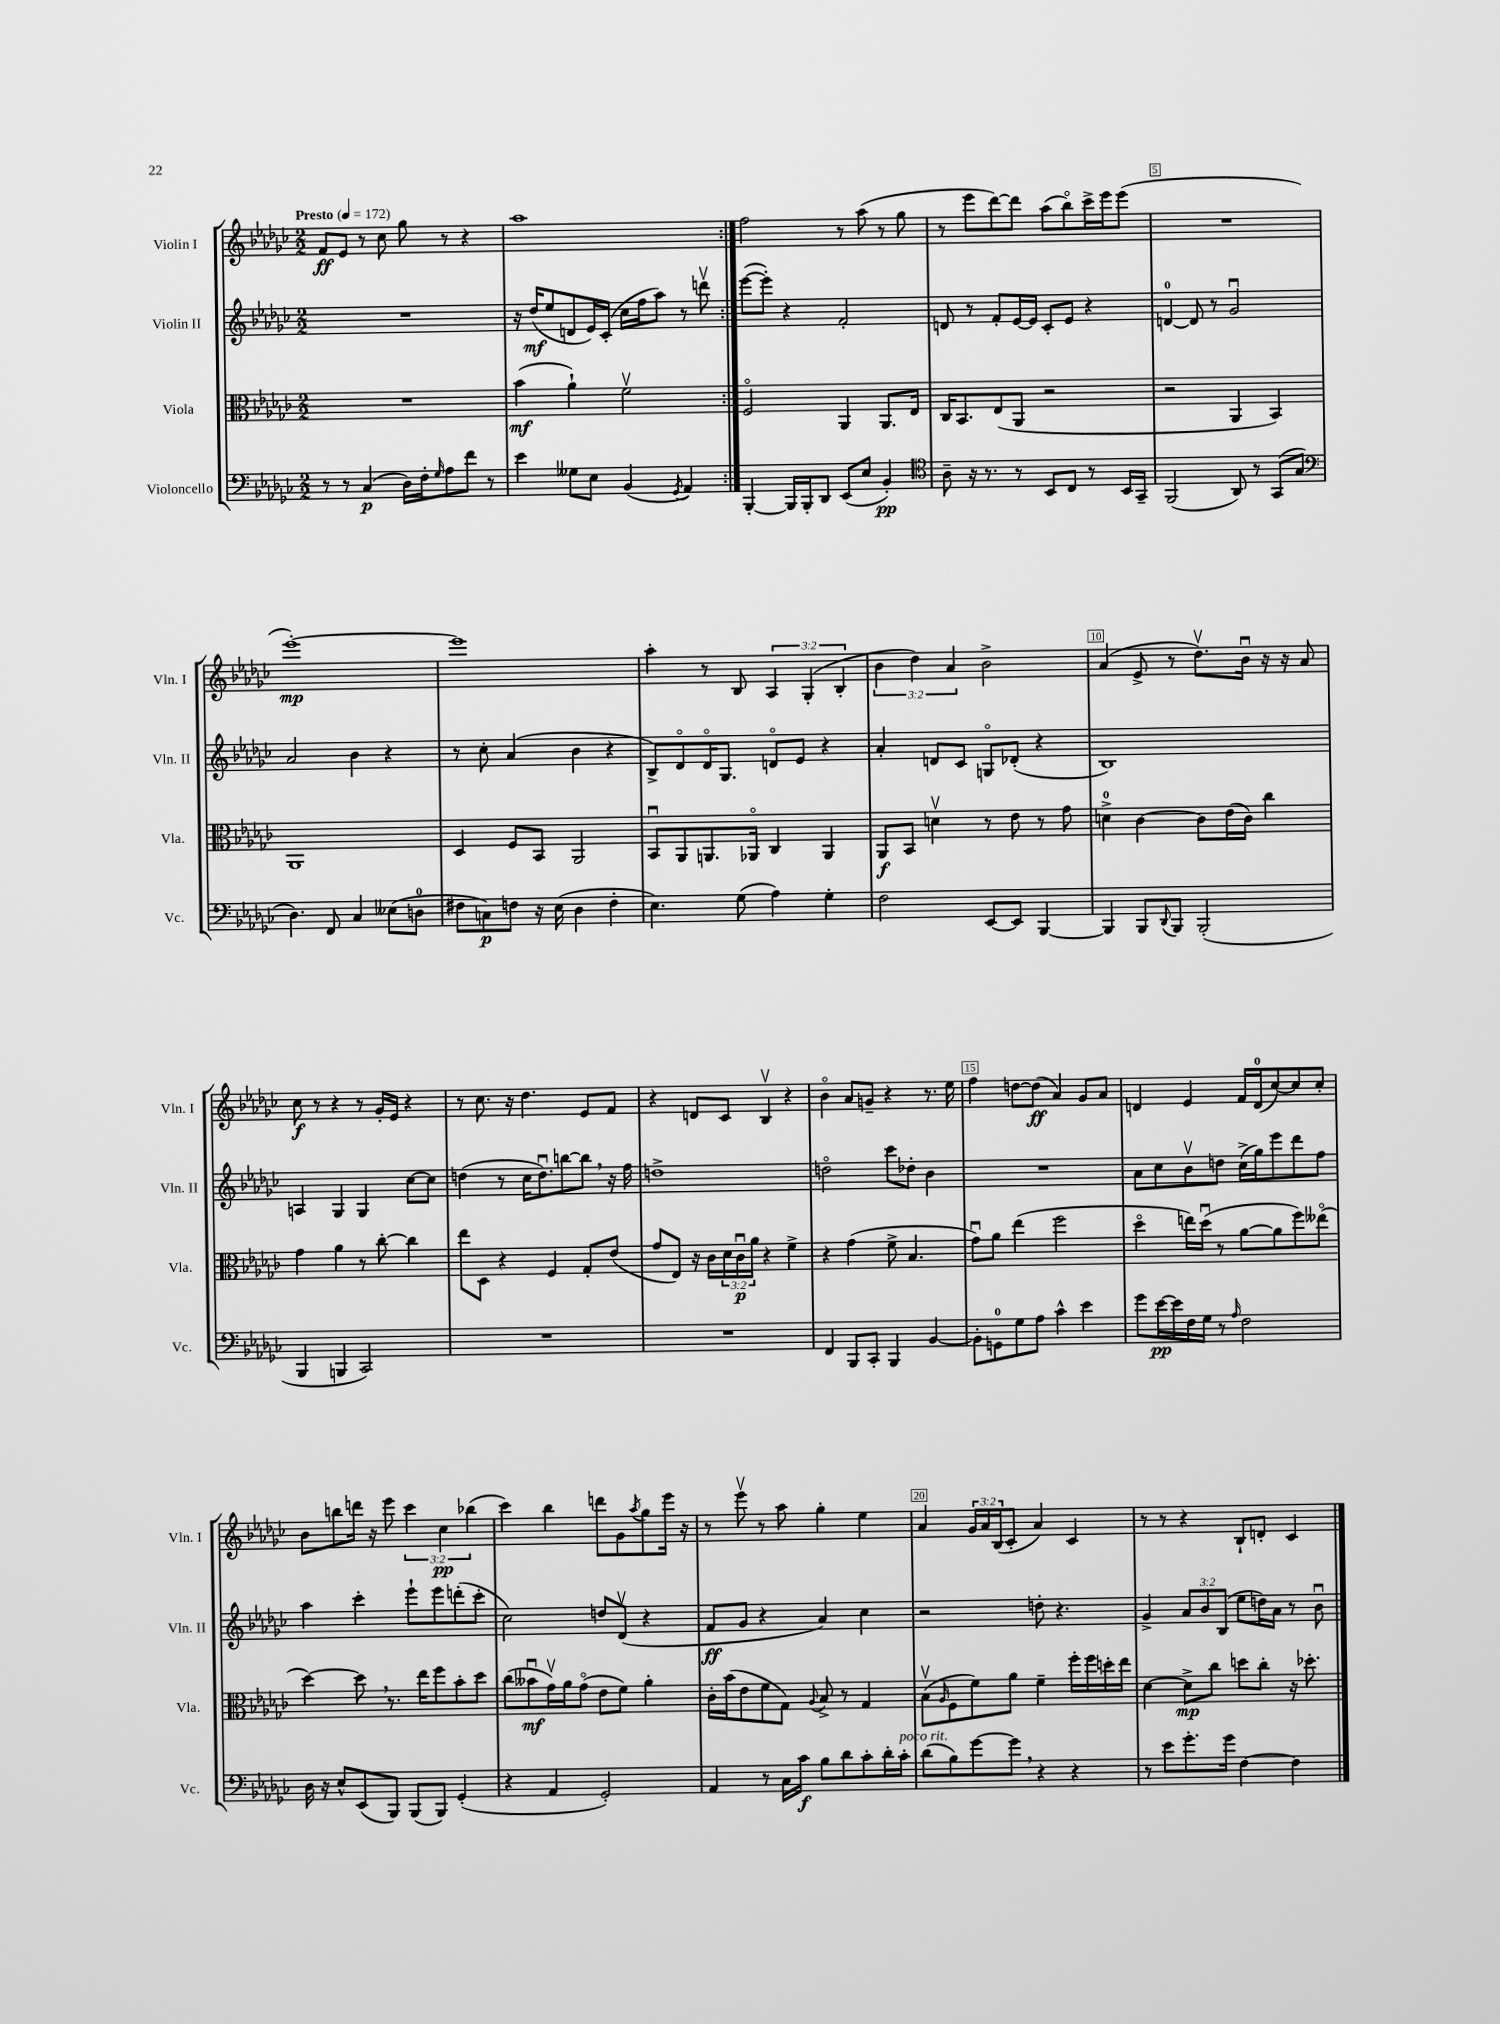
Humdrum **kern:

**kern	**kern	**kern	**kern
*staff4	*staff3	*staff2	*staff1
*clefF4	*clefC3	*clefG2	*clefG2
*k[b-e-a-d-g-c-]	*k[b-e-a-d-g-c-]	*k[b-e-a-d-g-c-]	*k[b-e-a-d-g-c-]
*M2/2	*M2/2	*M2/2	*M2/2
*MM172	*MM172	*MM172	*MM172
8r	1r	1r	8f/L
8r	.	.	8e-/J
(4C-/	.	.	8r
.	.	.	8cc-\
16D-\LL)	.	.	8gg-\
16F'\J	.	.	.
16qqG-/	.	.	.
8A-\	.	.	8r
8f\J	.	.	4r
8r	.	.	.
=	=	=	=
4e-\	(4b-\	16r	1aa-
.	.	(16dd-/LK	.
.	.	8ee-/	.
8G--\L	4a-`\)	8d/	.
8E-\J	.	16e-/L)	.
.	.	(16c-'/JJ	.
(4BB-/	2fv\	16cc-\LL	.
.	.	16ff\J	.
.	.	8aa-\J)	.
8qGG-/	.	.	.
4AA-/)	.	8r	.
.	.	8dddv\	.
=:|!	=:|!	=:|!	=:|!
[4BBB-'/	2Fo/	([8eee-\L	2ff\
.	.	8eee-'\]J)	.
16BBB-/]LL	.	4r	.
16BBB-'/J	.	.	.
8DD-/J	.	.	.
(8EE-/L	4AA-/	2f'/	8r
8E-/J	.	.	(8aa-\
4BB-'/)	8.AA-/L	.	8r
.	.	.	8gg-\
.	16E-/Jk	.	.
=	=	=	=
*clefC4	*	*	*
8A-~\	16C-/LK	8d/	8r
.	8.BB-/	.	.
16r	.	8r	8eee-\L
8.r	.	.	.
.	(8E-/	8f'/L	[8ddd-\)
8r	8AA-/J	[16e-/L	8ddd-\]J
.	.	16e-/]JJ	.
8BB-/L	2r	8c-'/L	(8aa-\L
8C-/J	.	8e-/J	8bb-o\)
8r	.	4r	16ccc-^\L
.	.	.	16eee-\J
16BB-/LL	.	.	(8eee-\J
16GG-~/JJ	.	.	.
=	=	=	=
(2FF/	2r	[4d/	1r
.	.	8d/]	.
.	.	8r	.
8AA-/)	4AA-/	2g-u/	.
8r	.	.	.
(8GG-/L	4BB-/)	.	.
8G-/J	.	.	.
=	=	=	=
*clefF4	*	*	*
4.D-\)	1AA-	2a-/	[1eee-')
8FF/	.	.	.
4C-/	.	4b-\	.
(8E--\L	.	4r	.
8D\J	.	.	.
=	=	=	=
8F#\L	4D-/	8r	1eee-]
8C\)	.	8cc-'\	.
8F\J	8F/L	(4a-/	.
16r	8BB-/J	.	.
(16E-\	.	.	.
4D-\	2AA-/	4b-\	.
4F'\	.	4r	.
=	=	=	=
4.E-\)	8BB-u/L	8B-^/L)	4aa-'\
.	8AA-/	8d-o/	.
.	8.AA/	16d-o/K	8r
.	.	8.G-/J	.
(8G-\	.	.	8B-/
.	16AA-o/Jk	.	.
4A-\)	4C-/	8do/L	6A-/
.	.	8e-/J	.
.	.	.	(6G-'/
4G-'\	4AA-/	4r	.
.	.	.	6B-'/
=	=	=	=
2F\	8AA-/L	4a-'/	6b-\
.	8BB-/J	.	.
.	.	.	6dd-\)
.	4dv\	8d/L	.
.	.	.	6a-/
.	.	8c-/J	.
[8EE-/L	8r	8Go/L	2b-^\
8EE-/]J	8e-\	(8d-'/J	.
[4BBB-/	8r	4r	.
.	8g-\	.	.
=	=	=	=
4BBB-/]	4d^\	1B-)	(4a-/
8BBB-/L	[4c-\	.	8e-^/
8qqDD-/	.	.	.
8BBB-/J	.	.	8r
(2BBB-'/	8c-\]L	.	8.dd-v\L)
.	(16e-\L	.	.
.	16c-\JJ)	.	16b-u\Jk
.	4cc-\	.	16r
.	.	.	16r
.	.	.	8a-/
=	=	=	=
4BBB-/	4g-\	4A/	8cc-\
.	.	.	8r
4BBB/	4a-\	4G-/	4r
2CC-/)	8r	4G-/	8r
.	[8cc-'\	.	16g-'/LL
.	.	.	16e-/JJ
.	4cc-\]	[8cc-\L	4r
.	.	8cc-\]J	.
=	=	=	=
1r	8ee-\L	(4dd\	8r
.	8D-\J	.	8.cc-\
.	4r	8r	.
.	.	.	16r
.	.	16cc-\LK	4.dd-\
.	.	8.ddu\)	.
.	4F/	.	.
.	.	[8bb\	.
.	8G-'/L	8bb\]J	8e-/L
.	(8e-/J	16r	8f/J
.	.	16ff\	.
=	=	=	=
1r	8g-/L	1dd^	4r
.	8E-/J)	.	.
.	16r	.	8d/L
.	16c-\LL	.	.
.	24d-\	.	8c-/J
.	24c-u\	.	.
.	24a-\JJ	.	.
.	4r	.	4B-v/
.	4f^\	.	4r
=	=	=	=
4FF/	4r	2ddo\	4b-o\
8BBB-/L	(4g-\	.	8a-/L
8CC-'/J	.	.	8g~/J
4BBB-/	8f^\	8ccc-\L	4r
.	4.B-/	8dd-'\J	.
[4BB-/	.	4b-\	8.r
.	.	.	16ee-\
=	=	=	=
8BB-'\]L	8g-u\L)	1r	4ff\
8GG\	8a-\J	.	.
8G-\	(4ee-\	.	[8dd\L
8A-\J	.	.	(8dd\]J
4c-^^\	2ff\	.	4a-/)
4e-\	.	.	8g-/L
.	.	.	8a-/J
=	=	=	=
8g-\L	4dd-o\	8a-\L	4d/
[16e-\L	.	8cc-\	.
16e-\]	.	.	.
16F\	16ee\LL)	8b-v\	4e-/
16G-\JJ	(16dd-u\JJ	.	.
8r	8r	8dd\J	.
16qqA-/	.	.	.
2F\	[8a-\L	(16cc-^\LL	16f/LL
.	.	16gg-\J)	(16d/J
.	8a-\]	8eee-\	[8cc-/)
.	8ff\)	8ddd-\	8cc-/]
.	(8ee--o\J	8ff\J	8cc-'/J
=	=	=	=
16D-\	[4dd-\)	4aa-\	8b-\L
16r	.	.	.
8E-^^/L	.	.	8bb\
(8EE-/	8dd-\]	4ccc-'\	16ddd\Jk
.	.	.	16r
8BBB-/J)	8.r	.	8eee-\
(8BBB-/L	.	8eee-`\L	6ccc-\
.	16ee-\LK	.	.
8BBB-/J)	8ff\	8eee-\	.
.	.	.	6cc-\
(4GG-'/	8b-'\	(8ddd'\	.
.	.	.	(6bb-\
.	8dd-\J	8ccc-'\J	.
=	=	=	=
4r	(8cc-\L	2cc-\)	4ccc-\)
.	8b--u\	.	.
4AA-/	16g-v\L)	.	4bb-\
.	16a-\J	.	.
.	(8g-o\J	.	.
2GG-'/)	8e-\L	8dd/L	8ddd\L
.	8f\J)	(8d-v/J	8g-\
.	.	.	8qaa-/
.	4a-'\	4r	8gg-\
.	.	.	16eee-\Jk
.	.	.	16r
=	=	=	=
4AA-/	16c-'\LL	8f/L	8r
.	(16b-\J	.	.
.	8e-\	8g-/J	8eee-v\
8r	8f\	4r	8r
16C-\LL	8G-\J)	.	8aa-\
16c-\JJ	.	.	.
.	8qqA-/	.	.
8B-\L	8B-^/	4a-/)	4gg-'\
8d-\	8r	.	.
8c-'\	4G-/	4cc-\	4ee-\
16d-'\L	.	.	.
16c-'\JJ	.	.	.
=	=	=	=
(8d-\L	(8B-v\L	2r	4a-/
.	16qqA-/	.	.
8B-\)	8F\	.	.
[8g-\	8f\)	.	24g-/LL
.	.	.	24a-/
.	.	.	(24B-/J
8g-\]J	8a-\J	.	8c-'/J
4r	4f~\	8dd'\	4a-/)
.	.	4.r	.
4r	16ff'\LL	.	4c-/
.	16ff\	.	.
.	16dd'\	.	.
.	16ee-\JJ	.	.
=	=	=	=
8r	[4d-\	4g-^/	8r
8e-\L	.	.	8r
8.g-'\	8d-^\]L	12a-/L	4r
.	.	12b-/	.
.	8cc-\J	.	.
.	.	(12B-/J	.
16g-\Jk	.	.	.
[4F\	8dd\L	8ee-\L	8B-`/L
.	8cc-'\J	16dd\L)	8d'/J
.	.	16a-\JJ	.
4F\]	16r	8r	4c-/
.	8.dd-'\	.	.
.	.	8b-u\	.
==	==	==	==
*-	*-	*-	*-
